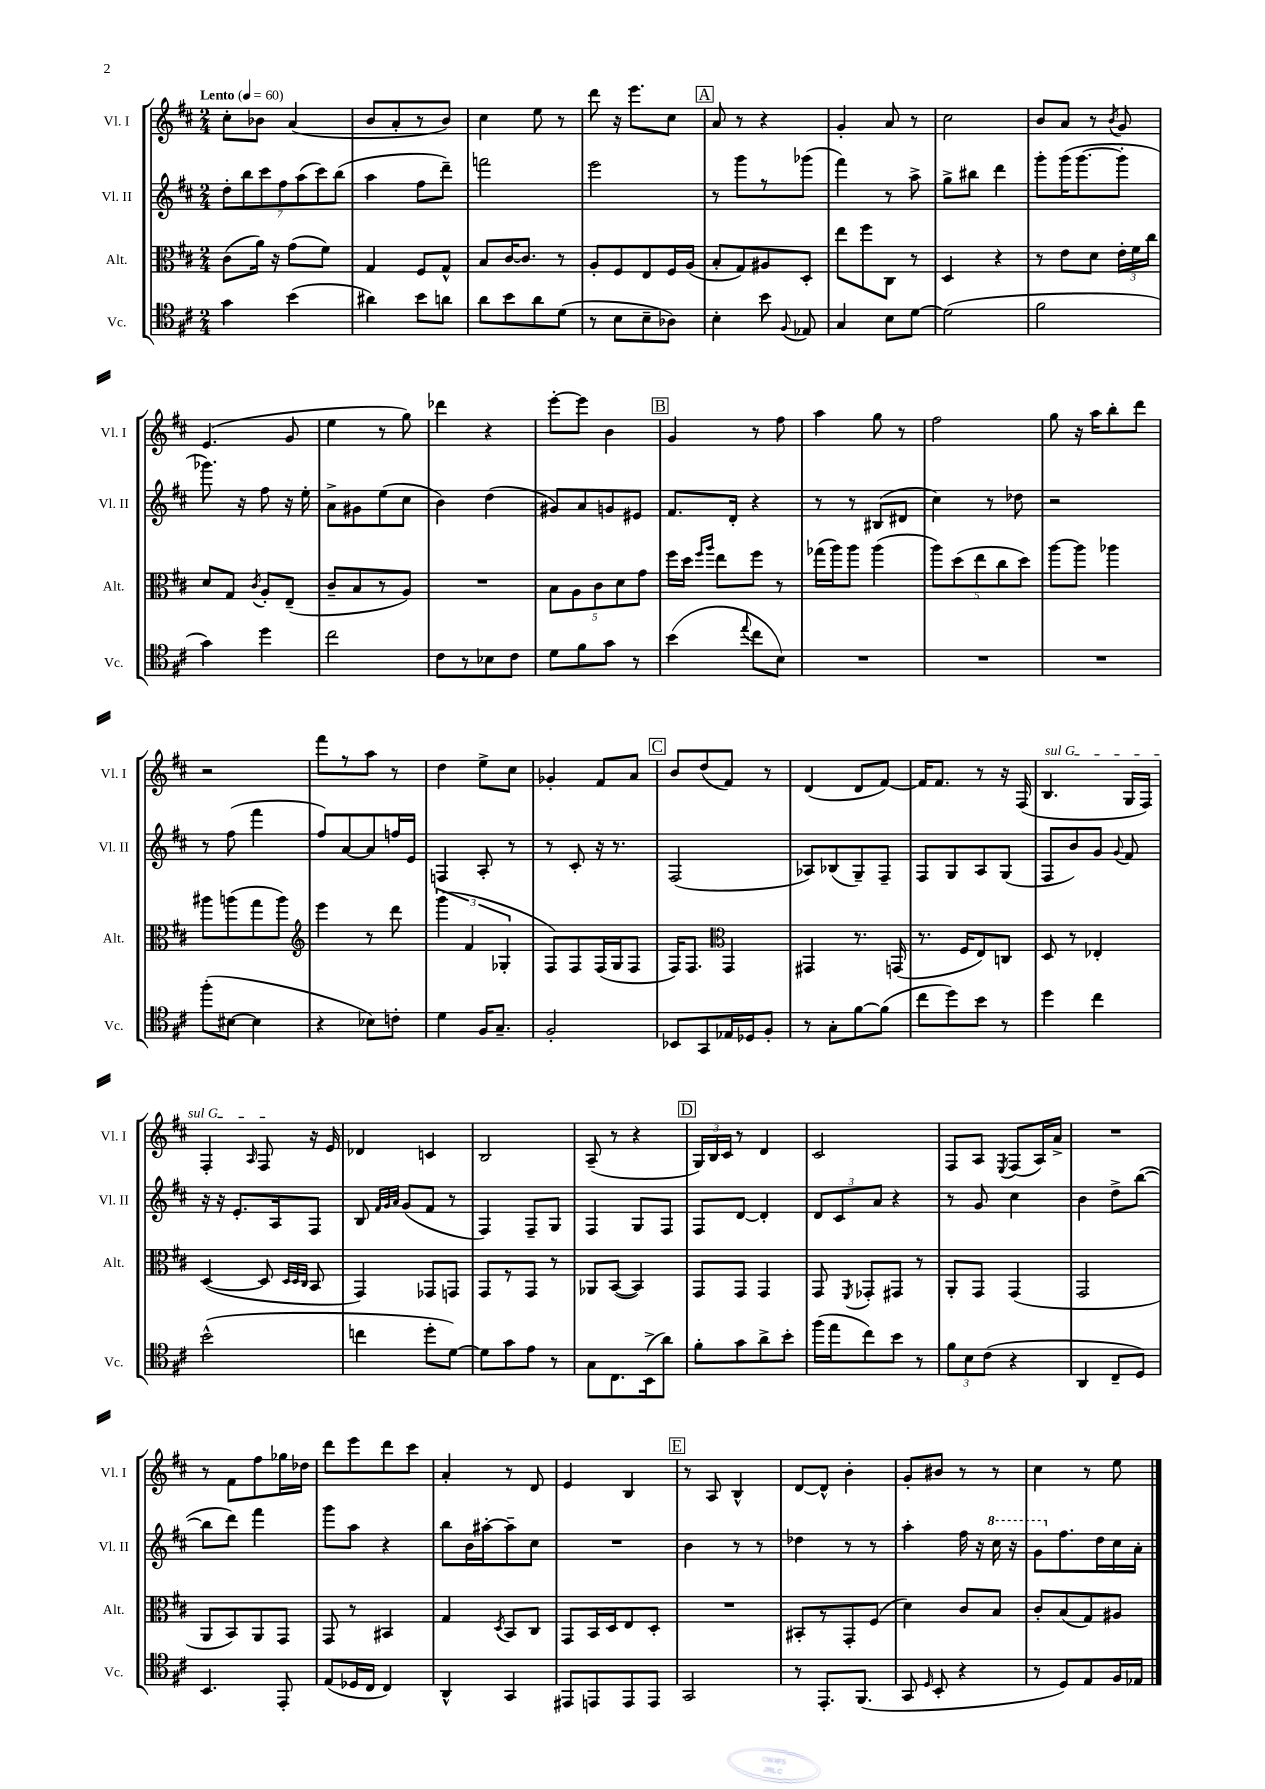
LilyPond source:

<<
\new StaffGroup <<
\new Staff = "s0" \with { instrumentName = "Vl. I" shortInstrumentName = "Vl. I" } {
    \clef treble \key d \major \numericTimeSignature \time 2/4 \tempo "Lento" 4 = 60
    \autoBeamOff cis''8[-. bes'8] a'4( |
    b'8[ a'8-. r8 b'8]) |
    cis''4 e''8 r8 |
    d'''8 r16 e'''8.[ cis''8] |
    \mark \markup { \box "A" } a'8 r8 r4 |
    g'4-. a'8 r8 |
    cis''2 |
    b'8[ a'8] r8 \acciaccatura { b'8 } g'8 |
    e'4.( g'8 |
    e''4 r8 g''8) |
    des'''4 r4 |
    e'''8[~-. e'''8] b'4 |
    \mark \markup { \box "B" } g'4 r8 fis''8 |
    a''4 g''8 r8 |
    fis''2 |
    g''8 r16 a''16[ b''8-. d'''8] |
    r2 |
    fis'''8[ r8 a''8] r8 |
    d''4 e''8[-> cis''8] |
    ges'4-. fis'8[ a'8] |
    \mark \markup { \box "C" } b'8[ d''8( fis'8]) r8 |
    d'4( d'8[ fis'8]~) |
    fis'16[ fis'8.] r8 r16 fis16( |
    \once \override TextSpanner.bound-details.left.text = \markup { \italic "sul G" } b4.\startTextSpan g16[ fis16]) |
    fis4-. \grace { a16 } fis8\stopTextSpan r16 e'16 |
    des'4 c'4 |
    b2 |
    a8--( r8 r4 |
    \mark \markup { \box "D" } \tuplet 3/2 { g16[) b16 cis'16] } r8 d'4 |
    cis'2 |
    fis8[ a8] \acciaccatura { e8 } fis8[( a16) a'16]-> |
    R2 |
    r8 fis'8[ fis''8 ges''16 des''16] |
    d'''8[ e'''8 d'''8 cis'''8] |
    a'4-. r8 d'8 |
    e'4 b4 |
    \mark \markup { \box "E" } r8 a8 b4-^ |
    d'8[~ d'8]-^ b'4-. |
    g'8[-. bis'8] r8 r8 |
    cis''4 r8 e''8 \bar "|." |
}
\new Staff = "s1" \with { instrumentName = "Vl. II" shortInstrumentName = "Vl. II" } {
    \clef treble \key d \major \numericTimeSignature \time 2/4
    \autoBeamOff \tuplet 7/4 { d''8[-. b''8 cis'''8 fis''8 a''8( cis'''8) b''8]( } |
    a''4 fis''8[ d'''8]--) |
    f'''2 |
    e'''2 |
    \mark \markup { \box "A" } r8 g'''8[ r8 ges'''8]( |
    fis'''4) r8 a''8-> |
    g''8[-> bis''8] d'''4 |
    g'''8[-. g'''16( g'''8.~ g'''8]-. |
    ges'''8.) r16 fis''8 r16 e''16-. |
    a'8[-> gis'8 e''8( cis''8] |
    b'4) d''4( |
    gis'8[) a'8 g'8 eis'8] |
    \mark \markup { \box "B" } fis'8.[ d'16]-. r4 |
    r8 r8 bis8[( dis'8] |
    cis''4) r8 des''8 |
    r2 |
    r8 fis''8( fis'''4 |
    fis''8[) a'8~ a'8 f''16 e'16] |
    f4 a8-. r8 |
    r8 cis'8-. r16 r8. |
    \mark \markup { \box "C" } fis2( |
    aes8[) bes8( g8--) fis8]-- |
    fis8[ g8 a8 g8]( |
    fis8[ b'8) g'8] \appoggiatura { g'8 } fis'8 |
    r16 r16 e'8.[-. a16 fis8] |
    b8 \grace { fis'32[ g'32 a'32] } g'8[( fis'8] r8 |
    fis4) fis8[-- g8] |
    fis4 g8[ fis8] |
    \mark \markup { \box "D" } fis8[ d'8]~ d'4-. |
    \tuplet 3/2 { d'8[ cis'8 a'8] } r4 |
    r8 g'8 cis''4 |
    b'4 d''8[-> b''8]~( |
    b''8[ d'''8]) fis'''4 |
    g'''8[ a''8] r4 |
    b''8[ b'16 ais''16~-. ais''8-- cis''8] |
    R2 |
    \mark \markup { \box "E" } b'4 r8 r8 |
    des''4 r8 r8 |
    a''4-. fis''16 r16 \ottava #1 cis'''16 r16 |
    g''8[ \ottava #0 fis''8. d''16 cis''16 a'16]-. \bar "|." |
}
\new Staff = "s2" \with { instrumentName = "Alt." shortInstrumentName = "Alt." } {
    \clef alto \key d \major \numericTimeSignature \time 2/4
    \autoBeamOff cis'8[( a'16]) r16 g'8[( fis'8]) |
    g4 fis8[ g8]-^ |
    b8[ cis'16~ cis'8.] r8 |
    a8[-. fis8 e8 fis16 a16]( |
    \mark \markup { \box "A" } b8[-. g8) ais8 d8]-. |
    e''8[ fis''8 cis8] r8 |
    d4 r4 |
    r8 e'8[ d'8] \tuplet 3/2 { e'16[-. fis'16 cis''16] } |
    d'8[ g8] \acciaccatura { cis'8 } a8[-. e8]--( |
    cis'8[-- b8 r8 a8]) |
    R2 |
    \tuplet 5/4 { b8[ a8 cis'8 d'8 g'8] } |
    \mark \markup { \box "B" } fis''16[ d''16] \grace { fis''16[ a''16] } e''8[ fis''8] r8 |
    ges''16[( a''16) a''8] a''4( |
    \tuplet 5/4 { a''8[) d''8( e''8 cis''8 d''8]) } |
    a''8[~ a''8] aes''4 |
    ais''8[ a''8( g''8 a''8]) |
    \clef treble e'''4 r8 d'''8 |
    \tuplet 3/2 { g'''4( fis'4 ges4-. } |
    fis8[) fis8 fis16( g16 fis8] |
    \mark \markup { \box "C" } fis16[) fis8.] \clef alto g,4 |
    gis,4 r8. g,16( |
    r8. fis16[ e8) c8] |
    d8 r8 ees4-. |
    d4~( d8 \grace { d32[ d32 cis32] } b,8 |
    g,4) ges,8[ g,8] |
    g,8[ r8 g,8] r8 |
    aes,8[ b,8]~( b,4) |
    \mark \markup { \box "D" } g,8[ g,8] g,4 |
    g,8 \acciaccatura { fis,8 } ges,8[-. gis,8] r8 |
    a,8[-. g,8] g,4( |
    g,2 |
    a,8[ b,8) a,8 g,8] |
    g,8 r8 bis,4 |
    g4 \acciaccatura { d8 } b,8[ cis8] |
    g,8[ b,16 d16 e8 d8]-. |
    \mark \markup { \box "E" } R2 |
    bis,8[-. r8 g,8-. fis8]( |
    d'4) cis'8[ b8] |
    cis'8[-. b8( g8) ais8] \bar "|." |
}
\new Staff = "s3" \with { instrumentName = "Vc." shortInstrumentName = "Vc." } {
    \clef tenor \key d \major \numericTimeSignature \time 2/4
    \autoBeamOff g'4 b'4( |
    ais'4) b'8[ a'8] |
    a'8[ b'8 a'8 d'8]( |
    r8 b8[ b8-- aes8]) |
    \mark \markup { \box "A" } b4-. b'8 \appoggiatura { fis8 } ees8 |
    g4 b8[ d'8]~ |
    d'2( |
    fis'2 |
    g'4) d''4 |
    cis''2 |
    cis'8[ r8 bes8 cis'8] |
    d'8[ fis'8 g'8] r8 |
    \mark \markup { \box "B" } b'4( \appoggiatura { e''8 } cis''8[ b8]) |
    R2 |
    R2 |
    R2 |
    fis''8[-.( bis8]~ bis4 |
    r4 bes8[) c'8]-. |
    d'4 fis16[ g8.]-- |
    fis2-. |
    \mark \markup { \box "C" } bes,8[ g,8 ees16 des16 fis8]-. |
    r8 g8[-. fis'8~ fis'8]( |
    cis''8[ d''8) b'8] r8 |
    d''4 cis''4 |
    b'2-^( |
    c''4 d''8[-. d'8]~) |
    d'8[ g'8 e'8] r8 |
    g8[ cis8. b,16->( a'8]) |
    \mark \markup { \box "D" } fis'8[-. g'8 a'8-> b'8]-. |
    fis''16[( e''16 cis''8) b'8] r8 |
    \tuplet 3/2 { fis'8[ b8 cis'8]( } r4 |
    a,4 cis8[-- d8]) |
    b,4. e,8-. |
    e8[( des16 cis16] cis4) |
    a,4-^ g,4 |
    eis,8[ e,8 e,8 e,8] |
    \mark \markup { \box "E" } g,2 |
    r8 e,8.[-. fis,8.]( |
    g,8 \grace { d16 } b,8-. r4 |
    r8 d8[) e8 fis16 ees16] \bar "|." |
}
>>
>>
\layout { \context { \Score \remove "Bar_number_engraver" } }
